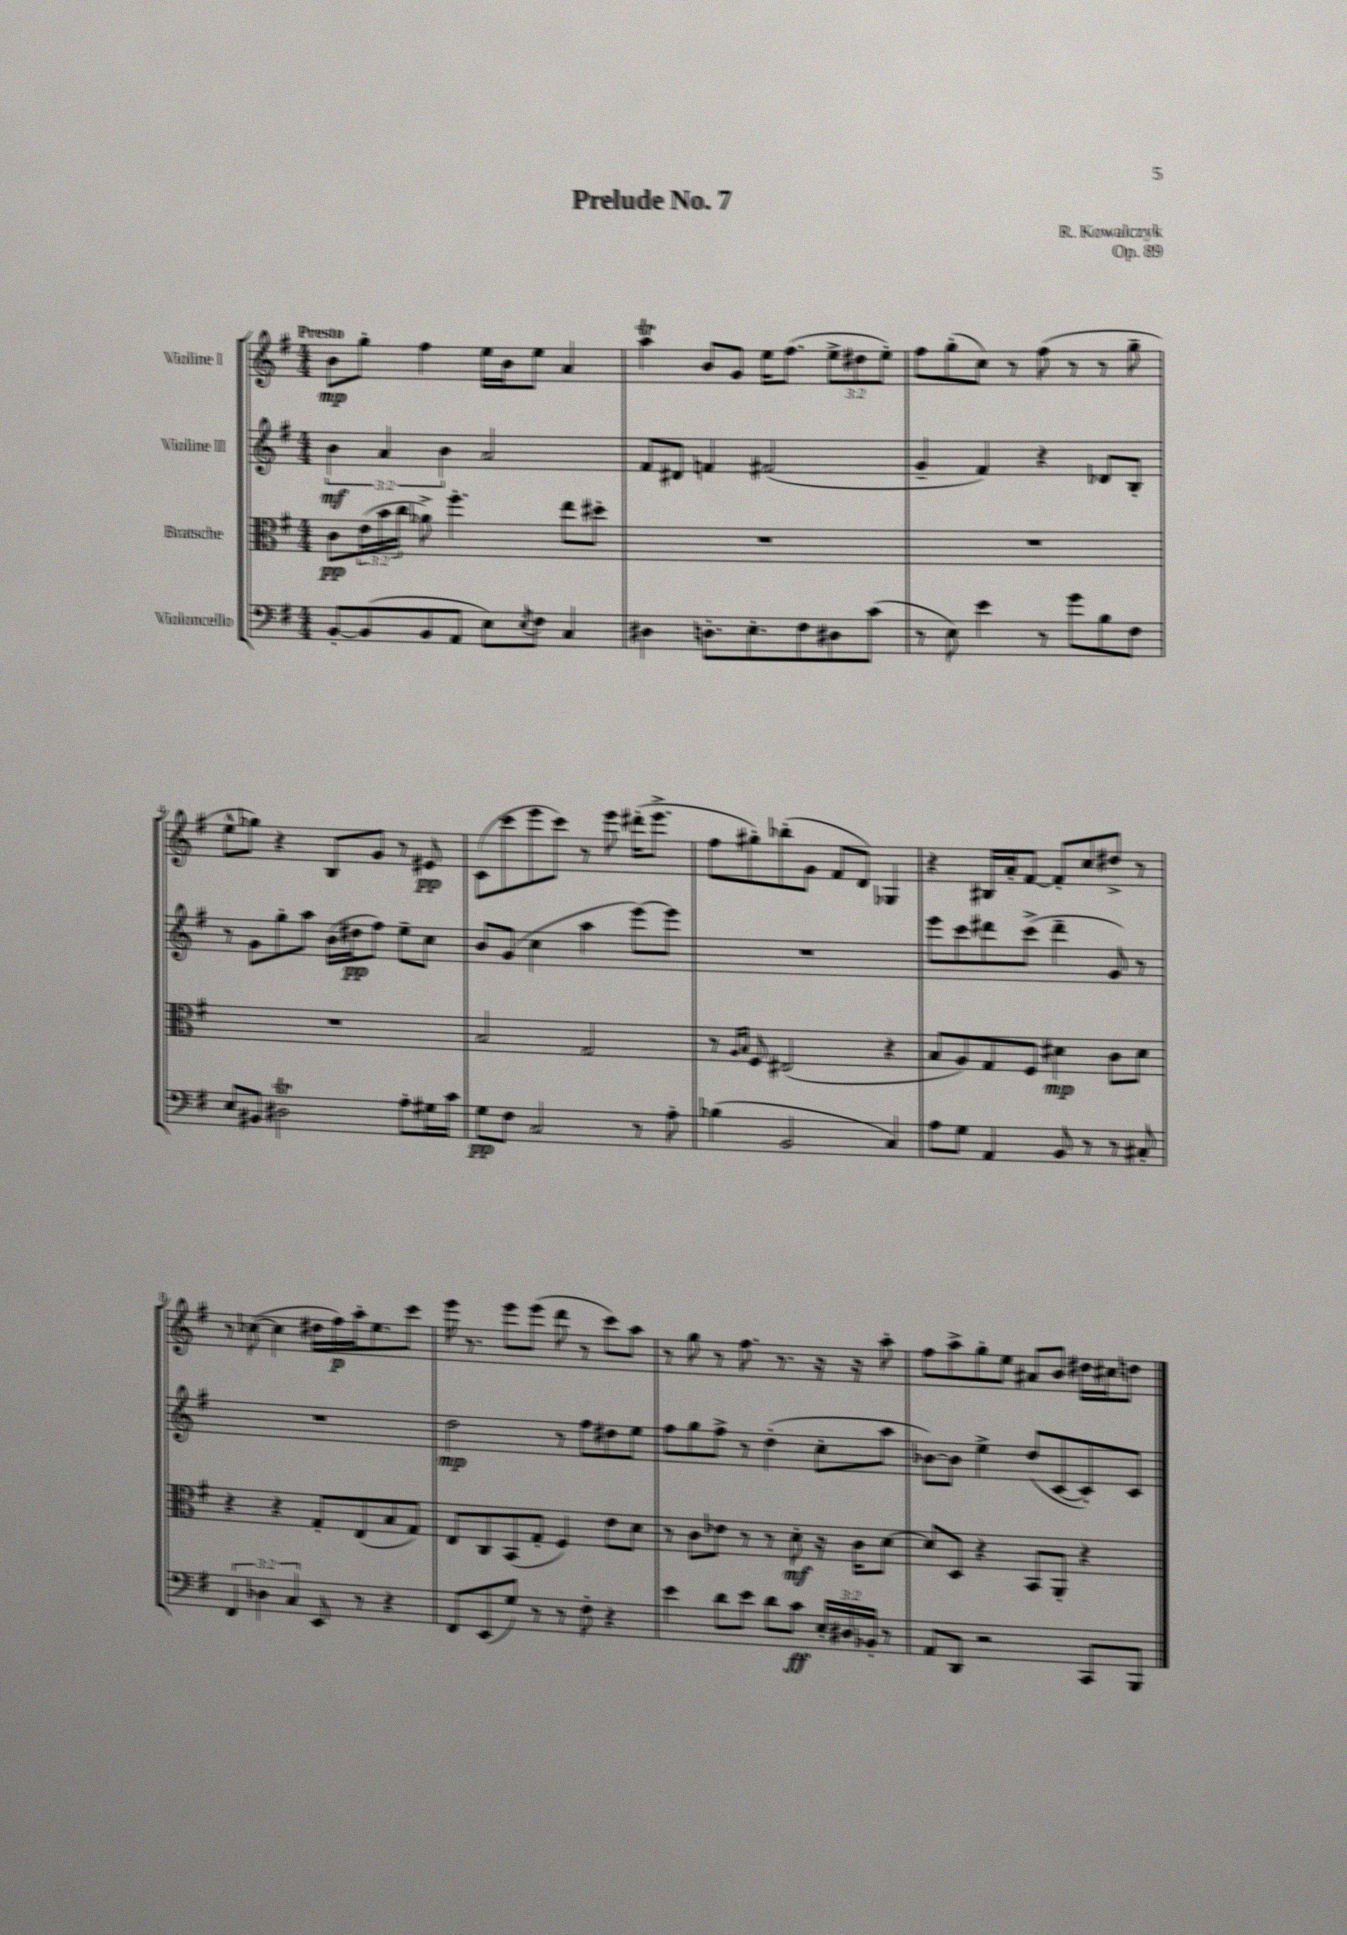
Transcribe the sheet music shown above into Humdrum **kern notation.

**kern	**kern	**kern	**kern
*staff4	*staff3	*staff2	*staff1
*clefF4	*clefC3	*clefG2	*clefG2
*k[f#]	*k[f#]	*k[f#]	*k[f#]
*M4/4	*M4/4	*M4/4	*M4/4
[8BB'	8c	6b	8b
(8BB]	(24e	.	8gg'
.	24b	6a	.
.	24cc	.	.
8BB	8a-^)	.	4ff#
.	.	6b	.
8AA	4.ff#'	.	.
8E)	.	2a	16ee
.	.	.	16b
8qE	.	.	.
8F#	.	.	8ee
4C	8ee	.	4a
.	8dd#'	.	.
=	=	=	=
4D#	1r	8f#	4aa
.	.	8d#	.
8.D'	.	4f	8b
.	.	.	8g
8.E'	.	.	.
.	.	(2f#	16ee
.	.	.	(8.ff#
8F#	.	.	.
8D#	.	.	12ee^
.	.	.	12dd#
(8c	.	.	.
.	.	.	12ee')
=	=	=	=
8r	1r	4g~	8ff#
8E)	.	.	(8gg'
4e	.	4f#)	8cc)
.	.	.	8r
8r	.	4r	(8ff#
8g	.	.	8r
8B	.	8d-	8r
8F#	.	8B'	8gg~
=	=	=	=
8E	1r	8r	8ee^^
8BB#	.	8g	8gg-)
2D#	.	8gg'	4r
.	.	8aa	.
.	.	(16b	8B
.	.	16dd#	.
.	.	8ff#)	8g
8A'	.	8ee~	8r
16G#	.	8cc	8e#
16c	.	.	.
=	=	=	=
8G	2B	8b	(8c
8F#	.	(8g	8ccc
2C	.	4cc	8eee
.	.	.	8ccc)
.	2G	4aa	8r
.	.	.	8eee
8r	.	[8eee)	(16ddd#'
.	.	.	8.eee^
8A'	.	8eee]	.
=	=	=	=
(4B-	8r	1r	8ff#
.	16qqA	.	.
.	16qqB	.	.
.	8F#	.	8gg#')
2BB	(2E#	.	(8bb-'
.	.	.	8g
.	.	.	8f#
.	.	.	8d)
4C)	4r	.	4G-
=	=	=	=
8A	8B	8eee	4r
8G	8A)	8ccc	.
4AA	8G	8ddd#	16B#
.	.	.	16a'
.	8F#	(8ccc^	[8f#
8BB	4d#	4ddd#~	8f#']
8r	.	.	8cc
8r	8c	8g)	8dd#^
8C#'	8d#	8r	8r
=	=	=	=
6FF#	4r	1r	8r
.	.	.	([8cc-
6D-	.	.	.
.	4r	.	4cc-]
6C	.	.	.
8EE	8G'	.	16dd#
.	.	.	16ff#)
8r	(8E	.	16aa'
.	.	.	8.ee
4r	8B	.	.
.	8G)	.	8ccc
=	=	=	=
8FF#	8E	2dd	16eee
.	.	.	8.r
(8EE	8C	.	.
8G)	(8BB	.	8eee
8r	8G'	.	(8eee
8r	4F#)	8r	8ddd
8F#'	.	8ff#	8r
4r	8e	8dd#	8ccc)
.	8d	8ee	8aa
=	=	=	=
4e	8r	8ff#	8r
.	8c	8gg	8gg
8d	8e-	8ff#^	8r
8e	8r	8r	8.ff#
8d	8r	(4dd'	.
.	.	.	8.r
8c	8d'	.	.
24E'	16r	8cc'	16r
24D#	.	.	.
.	16c	.	16r
24BB-'	.	.	.
8r	[8d	8aa	8aa'
=	=	=	=
8AA	8d]	[8b-)	8ff#
8DD	8D	8b-]	8aa^
2r	4r	4ee^	8gg'
.	.	.	8ee
.	8BB	(8dd	8a#
.	8AA'	[8c	8b
8CC	4r	8c'])	16dd#
.	.	.	16cc#
8BBB	.	8c	8dd
==	==	==	==
*-	*-	*-	*-
